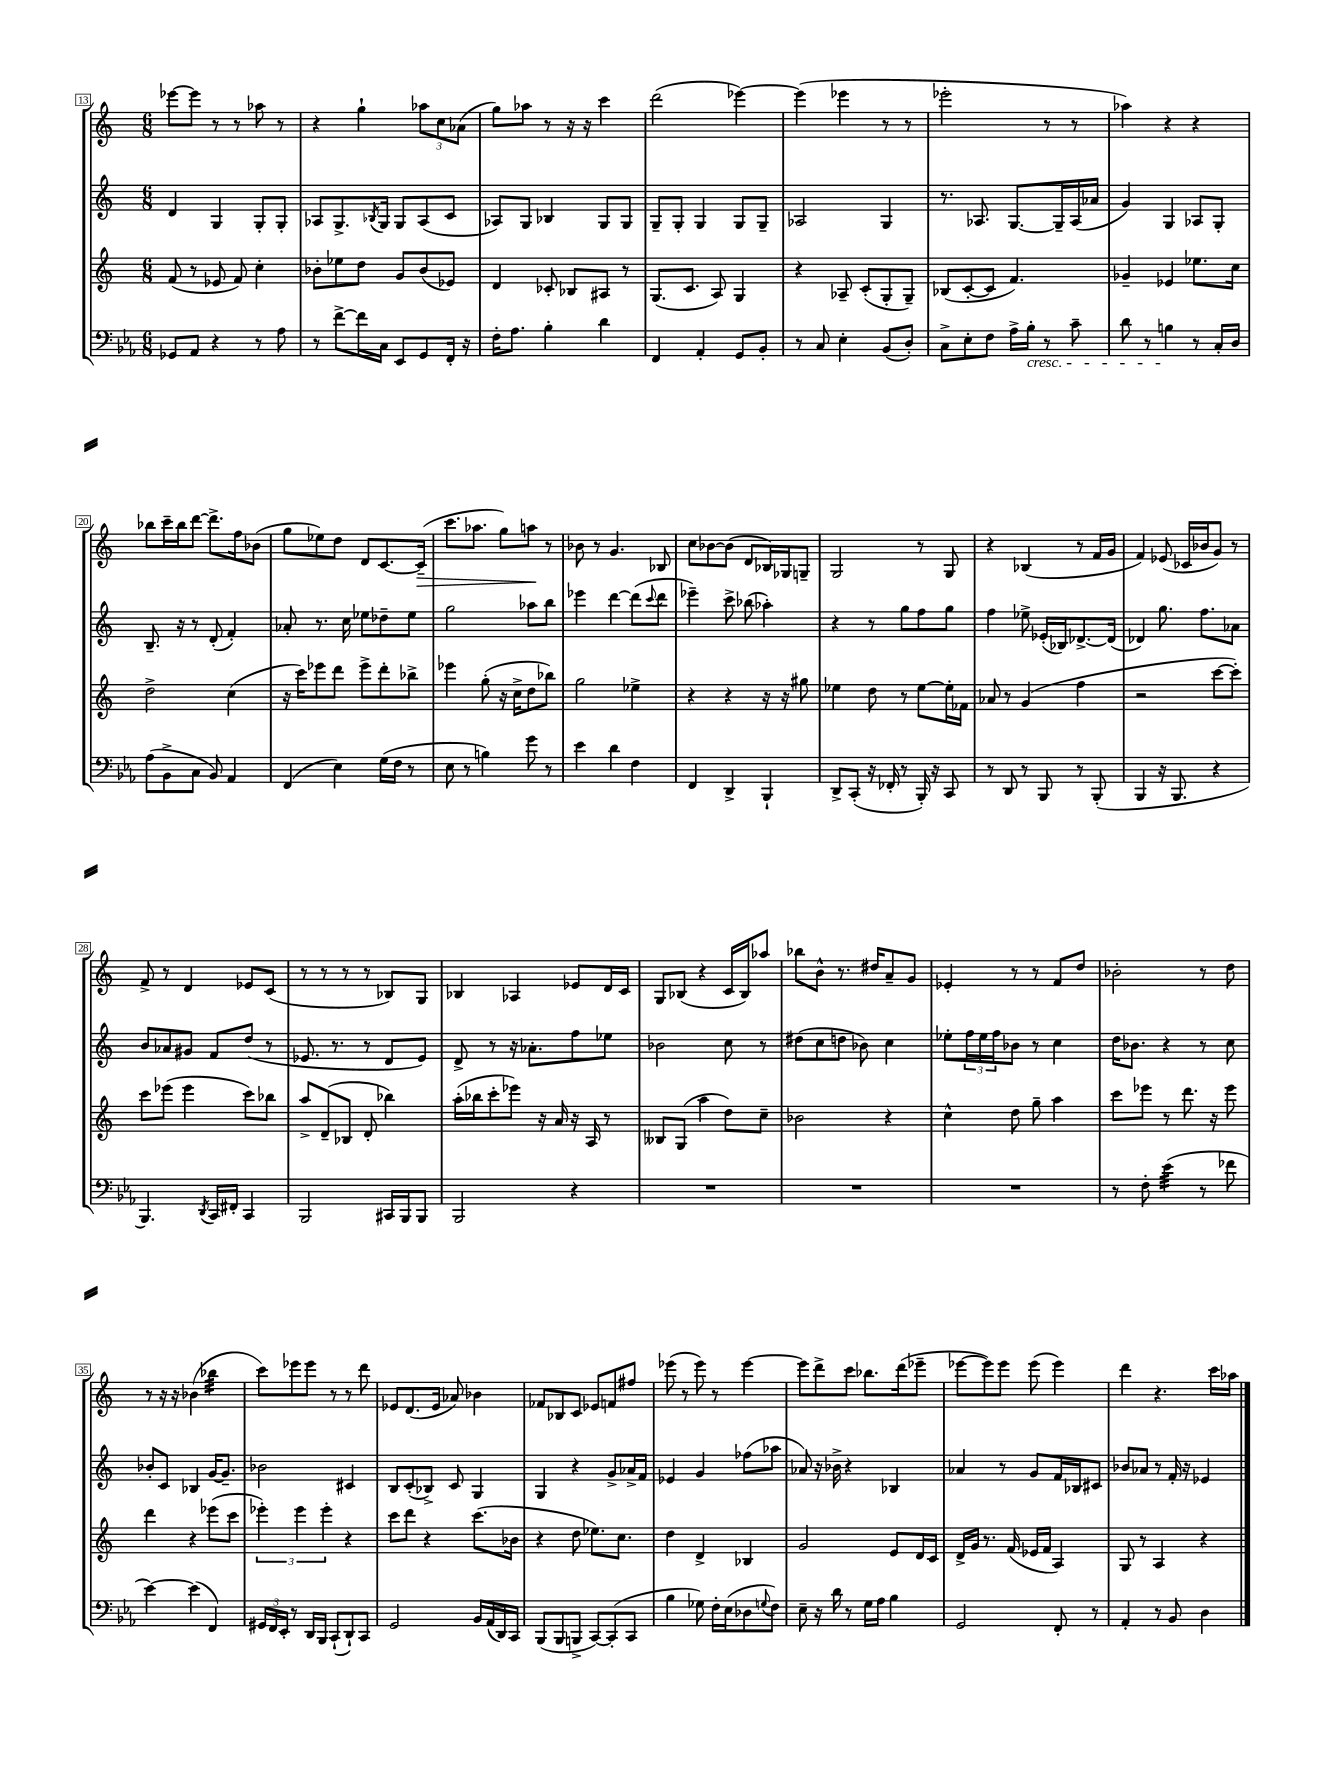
<<
\new StaffGroup <<
\new Staff = "s0" {
    \clef treble \key c \major \numericTimeSignature \time 6/8
    ees'''8~ ees'''8 r8 r8 aes''8 r8 |
    r4 g''4-! \tuplet 3/2 { aes''8 c''8 aes'8( } |
    g''8) aes''8 r8 r16 r16 c'''4 |
    d'''2( ees'''4~) |
    ees'''4( ees'''4 r8 r8 |
    ees'''2-. r8 r8 |
    aes''4) r4 r4 |
    bes''8 c'''16-- bes''16 d'''8~ d'''8.-> f''16 bes'8( |
    g''8 ees''8) d''8 d'8 c'8.~ c'16--\>( |
    c'''8. aes''8. g''8) a''8\! r8 |
    bes'8 r8 g'4. bes8 |
    c''8 bes'8~ bes'8( d'8 bes16) ges16 g8-- |
    g2 r8 g8 |
    r4 bes4( r8 f'16 g'16 |
    f'4) ees'8( ces'16 bes'16 g'8) r8 |
    f'8-> r8 d'4 ees'8 c'8( |
    r8 r8 r8 r8 bes8) g8 |
    bes4 aes4 ees'8 d'16 c'16 |
    g8 bes8( r4 c'16 bes16) aes''8 |
    bes''8 b'8-^ r8. dis''16 a'8-- g'8 |
    ees'4-. r8 r8 f'8 d''8 |
    bes'2-. r8 d''8 |
    r8 r16 r16 bes'4( bes''4:32 |
    c'''8) ees'''8 ees'''8 r8 r8 d'''8 |
    ees'8 d'8.( ees'16 aes'8) bes'4 |
    fes'8 bes8 c'8 ees'8 f'8 fis''8 |
    ees'''8( r8 ees'''8) r8 ees'''4~ |
    ees'''8 d'''8-> c'''8 bes''8. d'''16( ees'''8-- |
    ees'''8~ ees'''8) ees'''8 ees'''8( ees'''4) |
    d'''4 r4. c'''16 aes''16 \bar "|." |
}
\new Staff = "s1" {
    \clef treble \key c \major \numericTimeSignature \time 6/8
    d'4 g4 g8-. g8-. |
    aes8 g8.-> \acciaccatura { bes8 } g16 g8 aes8( c'8 |
    aes8) g8 bes4 g8 g8 |
    g8-- g8-. g4 g8 g8-- |
    aes2 g4 |
    r8. aes8. g8.~ g16-- aes16( aes'16 |
    g'4) g4 aes8 g8-. |
    b8.-- r16 r8 d'8-.( f'4-.) |
    aes'8-. r8. c''16 ees''8 des''8-- ees''8 |
    g''2 aes''8 b''8 |
    ees'''4 d'''4~ d'''8( \appoggiatura { c'''8 } d'''8 |
    ees'''4--) c'''8-> bes''8( aes''4-.) |
    r4 r8 g''8 f''8 g''8 |
    f''4 ees''8-> ees'16-.( bes16) des'8.~-> des'16( |
    des'4) g''8. f''8. aes'8 |
    b'8 aes'8 gis'8 f'8 d''8( r8 |
    ees'8. r8. r8 d'8 ees'8) |
    d'8-> r8 r16 aes'8.-. f''8 ees''8 |
    bes'2 c''8 r8 |
    dis''8( c''8 d''8 bes'8) c''4 |
    ees''8-. \tuplet 3/2 { f''16 ees''16 f''16 } bes'8 r8 c''4 |
    d''16 bes'8. r4 r8 c''8 |
    bes'8-. c'8 bes4 g'16~ g'8.-- |
    bes'2 cis'4 |
    b8 c'8-.( bes8->) c'8 g4 |
    g4 r4 g'8-> aes'16-> f'16 |
    ees'4 g'4 fes''8( aes''8 |
    aes'8) r16 bes'16-> r4 bes4 |
    aes'4 r8 g'8 f'16 bes16 cis'8 |
    bes'8 aes'8 r8 f'16-. r16 ees'4 \bar "|." |
}
\new Staff = "s2" {
    \clef treble \key c \major \numericTimeSignature \time 6/8
    f'8( r8 ees'8 f'8) c''4-. |
    bes'8-. ees''8 d''8 g'8 bes'8( ees'8) |
    d'4 ces'8-. bes8 ais8 r8 |
    g8.( c'8. a8) g4 |
    r4 aes8-- c'8-.( g8-. g8--) |
    bes8( c'8~-. c'8 f'4.) |
    ges'4-- ees'4 ees''8. c''16 |
    d''2-> c''4( |
    r16 c'''16) ees'''8 d'''8 ees'''8-> d'''8-. bes''8-> |
    ees'''4 g''8-.( r16 c''16-> d''8 bes''8) |
    g''2 ees''4-> |
    r4 r4 r16 r16 gis''8 |
    ees''4 d''8 r8 ees''8~ ees''16-. fes'16 |
    aes'8 r8 g'4( f''4 |
    r2 c'''8~ c'''8-.) |
    c'''8 ees'''8( ees'''4 c'''8) bes''8 |
    a''8-> d'8--( bes8 d'8-. bes''4) |
    a''16-.( bes''16 c'''8-. ees'''8) r16 a'16 r16 a16 r8 |
    beses8 g8( a''4 d''8) c''8-- |
    bes'2 r4 |
    c''4-^ d''8 g''8-- a''4 |
    c'''8 ees'''8 r8 d'''8. r16 ees'''8 |
    d'''4 r4 ees'''8( c'''8 |
    \tuplet 3/2 { ees'''4-.) ees'''4 ees'''4-. } r4 |
    c'''8 d'''8 r4 c'''8.( bes'16 |
    r4 d''8 ees''8.) c''8. |
    d''4 d'4-> bes4 |
    g'2 e'8 d'16 c'16 |
    d'16-> g'16 r8. f'16( ees'16 f'16 a4) |
    g8 r8 a4 r4 \bar "|." |
}
\new Staff = "s3" {
    \clef bass \key ees \major \numericTimeSignature \time 6/8
    ges,8 aes,8 r4 r8 aes8 |
    r8 f'8~-> f'16 c16 ees,8 g,8 f,16-. r16 |
    f16-. aes8. bes4-. d'4 |
    f,4 aes,4-. g,8 bes,8-. |
    r8 c8 ees4-. bes,8( d8-.) |
    c8-> ees8-. f8 aes16-> bes16-.\cresc r8 c'8-- |
    d'8 r8 b4\! r8 c16-. d16 |
    aes8( bes,8-> c8 bes,8) aes,4 |
    f,4( ees4) g16( f16 r8 |
    ees8 r8 b4) g'8 r8 |
    ees'4 d'4 f4 |
    f,4 d,4-> bes,,4-! |
    d,8-> c,8-.( r16 fes,16-. r8 bes,,16-.) r16 c,8 |
    r8 d,8 r8 bes,,8 r8 bes,,8-.( |
    bes,,4 r16 bes,,8. r4 |
    bes,,4.) \acciaccatura { d,8 } c,16 fis,16-. c,4 |
    bes,,2 cis,16 bes,,16 bes,,8 |
    bes,,2 r4 |
    R2. |
    R2. |
    R2. |
    r8 f8-. ees'4:32( r8 fes'8 |
    ees'4~) ees'4( f,4) |
    \tuplet 3/2 { gis,16 f,16 ees,16-. } r8 d,16 bes,,16 c,8-!( d,8-!) c,8 |
    g,2 bes,16 aes,16( d,16) c,16 |
    bes,,8( bes,,8 b,,8-> c,8~) c,8-.( c,8 |
    bes4 ges8) f16-. ees16( des8 \appoggiatura { g8 } f8) |
    ees8-- r16 d'16 r8 g16 aes16 bes4 |
    g,2 f,8-. r8 |
    aes,4-. r8 bes,8 d4 \bar "|." |
}
>>
>>
\layout { \context { \Score currentBarNumber = #13 \override BarNumber.stencil = #(make-stencil-boxer 0.1 0.3 ly:text-interface::print) } }
